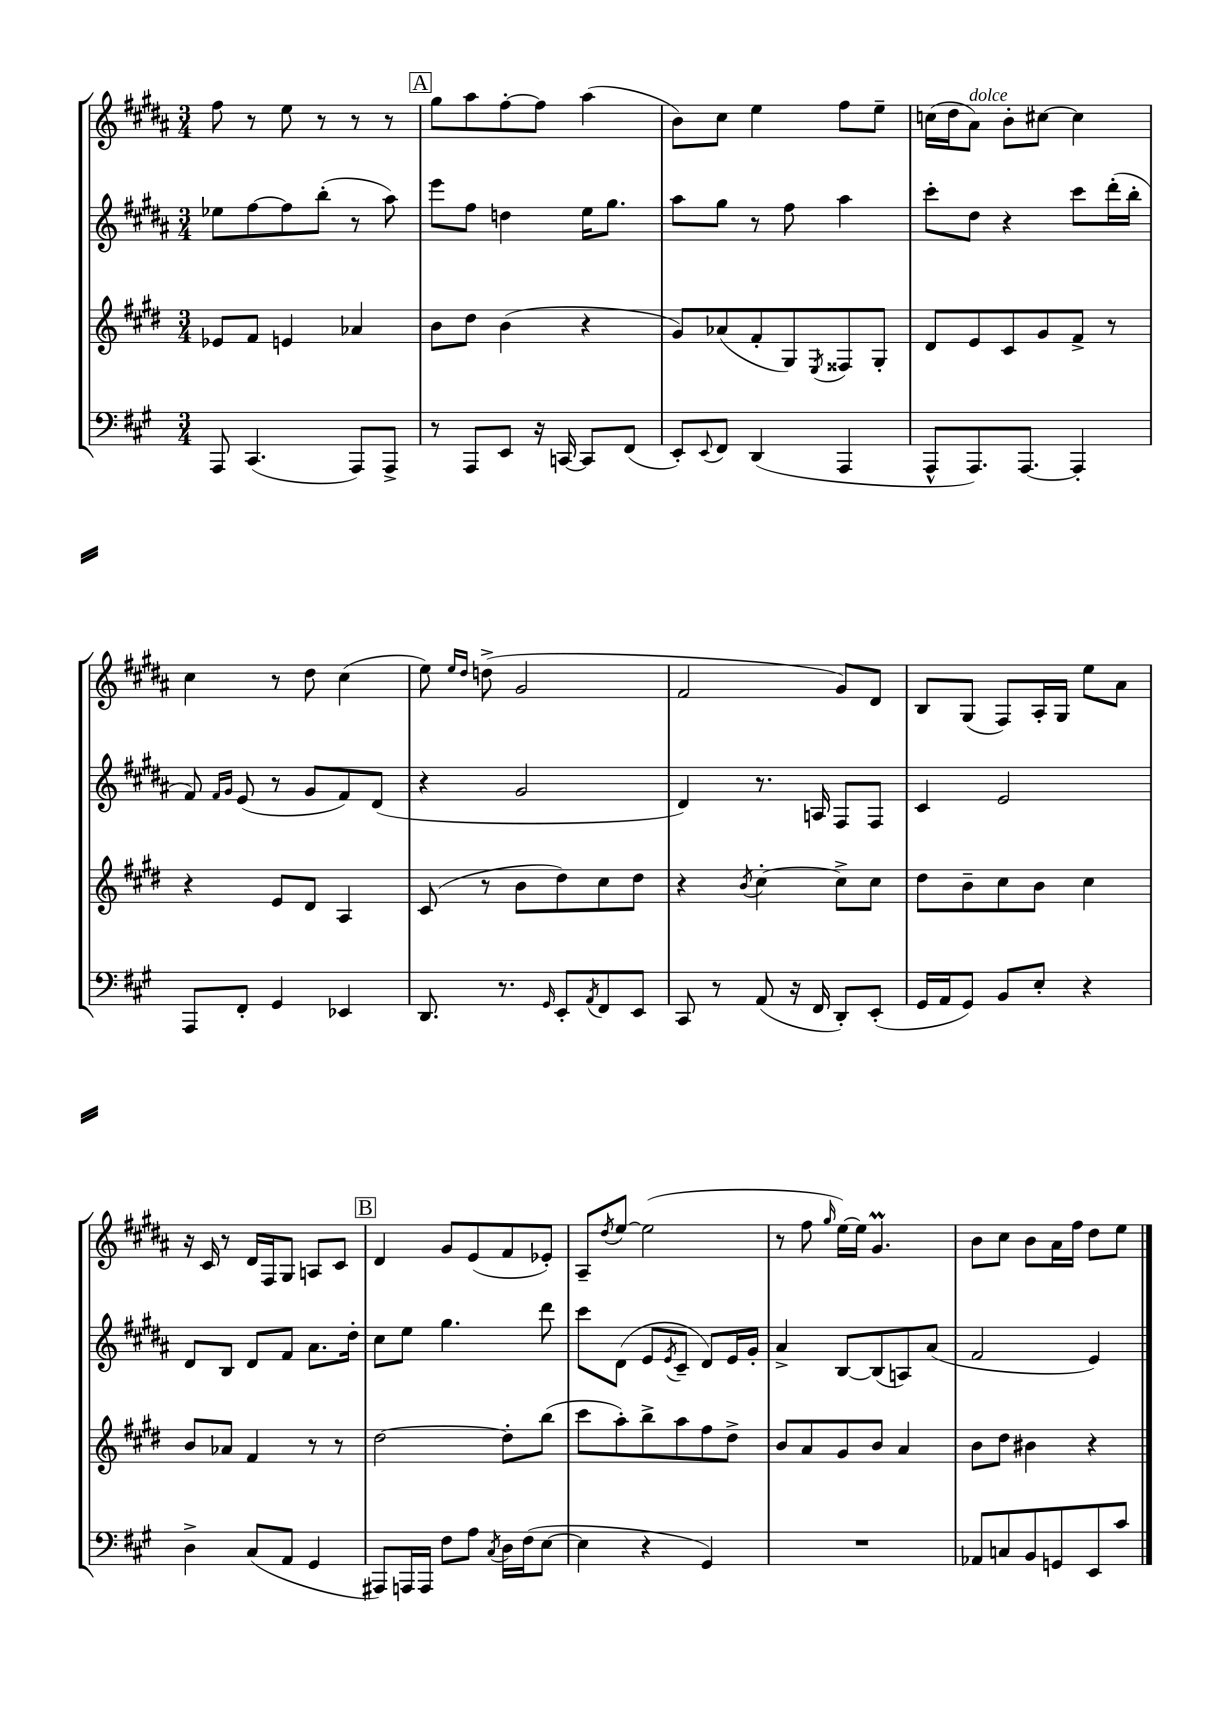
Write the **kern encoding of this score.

**kern	**kern	**kern	**kern
*staff4	*staff3	*staff2	*staff1
*clefF4	*clefG2	*clefG2	*clefG2
*k[f#c#g#]	*k[f#c#g#d#]	*k[f#c#g#d#a#]	*k[f#c#g#d#a#]
*M3/4	*M3/4	*M3/4	*M3/4
8AAA/	8e-/L	8ee-\L	8ff#\
(4.CC#/	8f#/J	[8ff#\	8r
.	4e/	8ff#\]	8ee\
.	.	(8bb'\J	8r
8AAA/L)	4a-/	8r	8r
8AAA^/J	.	8aa#\)	8r
=	=	=	=
8r	8b\L	8eee\L	8gg#\L
8AAA/L	8dd#\J	8ff#\J	8aa#\
8EE/J	(4b\	4dd\	[8ff#'\
16r	.	.	8ff#\]J
[16CC/	.	.	.
8CC/]L	4r	16ee\LK	(4aa#\
.	.	8.gg#\J	.
(8FF#/J	.	.	.
=	=	=	=
8EE'/L)	8g#/L)	8aa#\L	8b\L)
8qqEE/	.	.	.
8FF#/J	(8a-/	8gg#\J	8cc#\J
(4DD/	8f#'/	8r	4ee\
.	8G#/)	8ff#\	.
.	8qE/	.	.
4AAA/	8F##/	4aa#\	8ff#\L
.	8G#'/J	.	8ee~\J
=	=	=	=
8AAA^^/L	8d#/L	8ccc#'\L	(16cc\LL
.	.	.	16dd#\J
8.AAA/)	8e/	8dd#\J	8a#\J)
.	8c#/	4r	8b'\L
[8.AAA/J	.	.	.
.	8g#/	.	[8cc#\J
4AAA'/]	8f#^/J	8ccc#\L	4cc#\]
.	8r	(16ddd#'\L	.
.	.	16bb'\JJ	.
=	=	=	=
8AAA/L	4r	8f#/)	4cc#\
.	.	16qqf#/LL	.
.	.	16qqg#/JJ	.
8FF#'/J	.	(8e/	.
4GG#/	8e/L	8r	8r
.	8d#/J	8g#/L	8dd#\
4EE-/	4A/	8f#/)	(4cc#\
.	.	(8d#/J	.
=	=	=	=
8.DD/	(8c#/	4r	8ee\)
.	.	.	16qqee/LL
.	.	.	16qqdd#/JJ
.	8r	.	(8dd^\
8.r	.	.	.
.	8b\L	2g#/	2g#/
16qqGG#/	.	.	.
8EE'/L	8dd#\)	.	.
8qAA/	.	.	.
8FF#/	8cc#\	.	.
8EE/J	8dd#\J	.	.
=	=	=	=
8CC#/	4r	4d#/)	2f#/
8r	.	.	.
.	8qb/	.	.
(8AA/	[4cc#'\	8.r	.
16r	.	.	.
16FF#/	.	16A/	.
8DD'/L)	8cc#^\]L	8F#/L	8g#/L)
(8EE'/J	8cc#\J	8F#/J	8d#/J
=	=	=	=
16GG#/LL	8dd#\L	4c#/	8B/L
16AA/J	.	.	.
8GG#/J)	8b~\	.	(8G#/J
8BB/L	8cc#\	2e/	8F#/L)
8E'/J	8b\J	.	16A#'/L
.	.	.	16G#/JJ
4r	4cc#\	.	8ee\L
.	.	.	8a#\J
=	=	=	=
4D^\	8b/L	8d#/L	16r
.	.	.	16c#/
.	8a-/J	8B/J	8r
(8C#/L	4f#/	8d#/L	16d#/LL
.	.	.	16F#/J
8AA/J	.	8f#/J	8G#/J
4GG#/	8r	8.a#\L	8A/L
.	8r	.	8c#/J
.	.	16dd#'\Jk	.
=	=	=	=
8AAA#/L)	[2dd#\	8cc#\L	4d#/
16AAA/L	.	8ee\J	.
16AAA/JJ	.	.	.
8F#\L	.	4.gg#\	8g#/L
8A\J	.	.	(8e/
8qC#/	.	.	.
16D\LL	8dd#'\]L	.	8f#/
(16F#\J	.	.	.
[8E\J	(8bb\J	8ddd#\	8e-'/J)
=	=	=	=
4E\]	8ccc#\L	8ccc#\L	8A#~/L
.	.	.	8qdd#/
.	8aa'\)	(8d#\J	[8ee/J
4r	8bb^\	8e/L	(2ee\]
.	.	8qe/	.
.	8aa\	8c#~/J	.
4GG#/)	8ff#\	8d#/L)	.
.	8dd#^\J	16e/L	.
.	.	16g#'/JJ	.
=	=	=	=
2.r	8b/L	4a#^/	8r
.	8a/	.	8ff#\
.	.	.	16qqgg#/
.	8g#/	[8B/L	[16ee\LL)
.	.	.	16ee\]JJ
.	8b/J	(8B/]	4.g#/
.	4a/	8A/)	.
.	.	(8a#/J	.
=	=	=	=
8AA-/L	8b\L	2f#/	8b\L
8C/	8dd#\J	.	8cc#\J
8BB/	4b#\	.	8b\L
8GG/	.	.	16a#\L
.	.	.	16ff#\JJ
8EE/	4r	4e/)	8dd#\L
8c#/J	.	.	8ee\J
==	==	==	==
*-	*-	*-	*-
